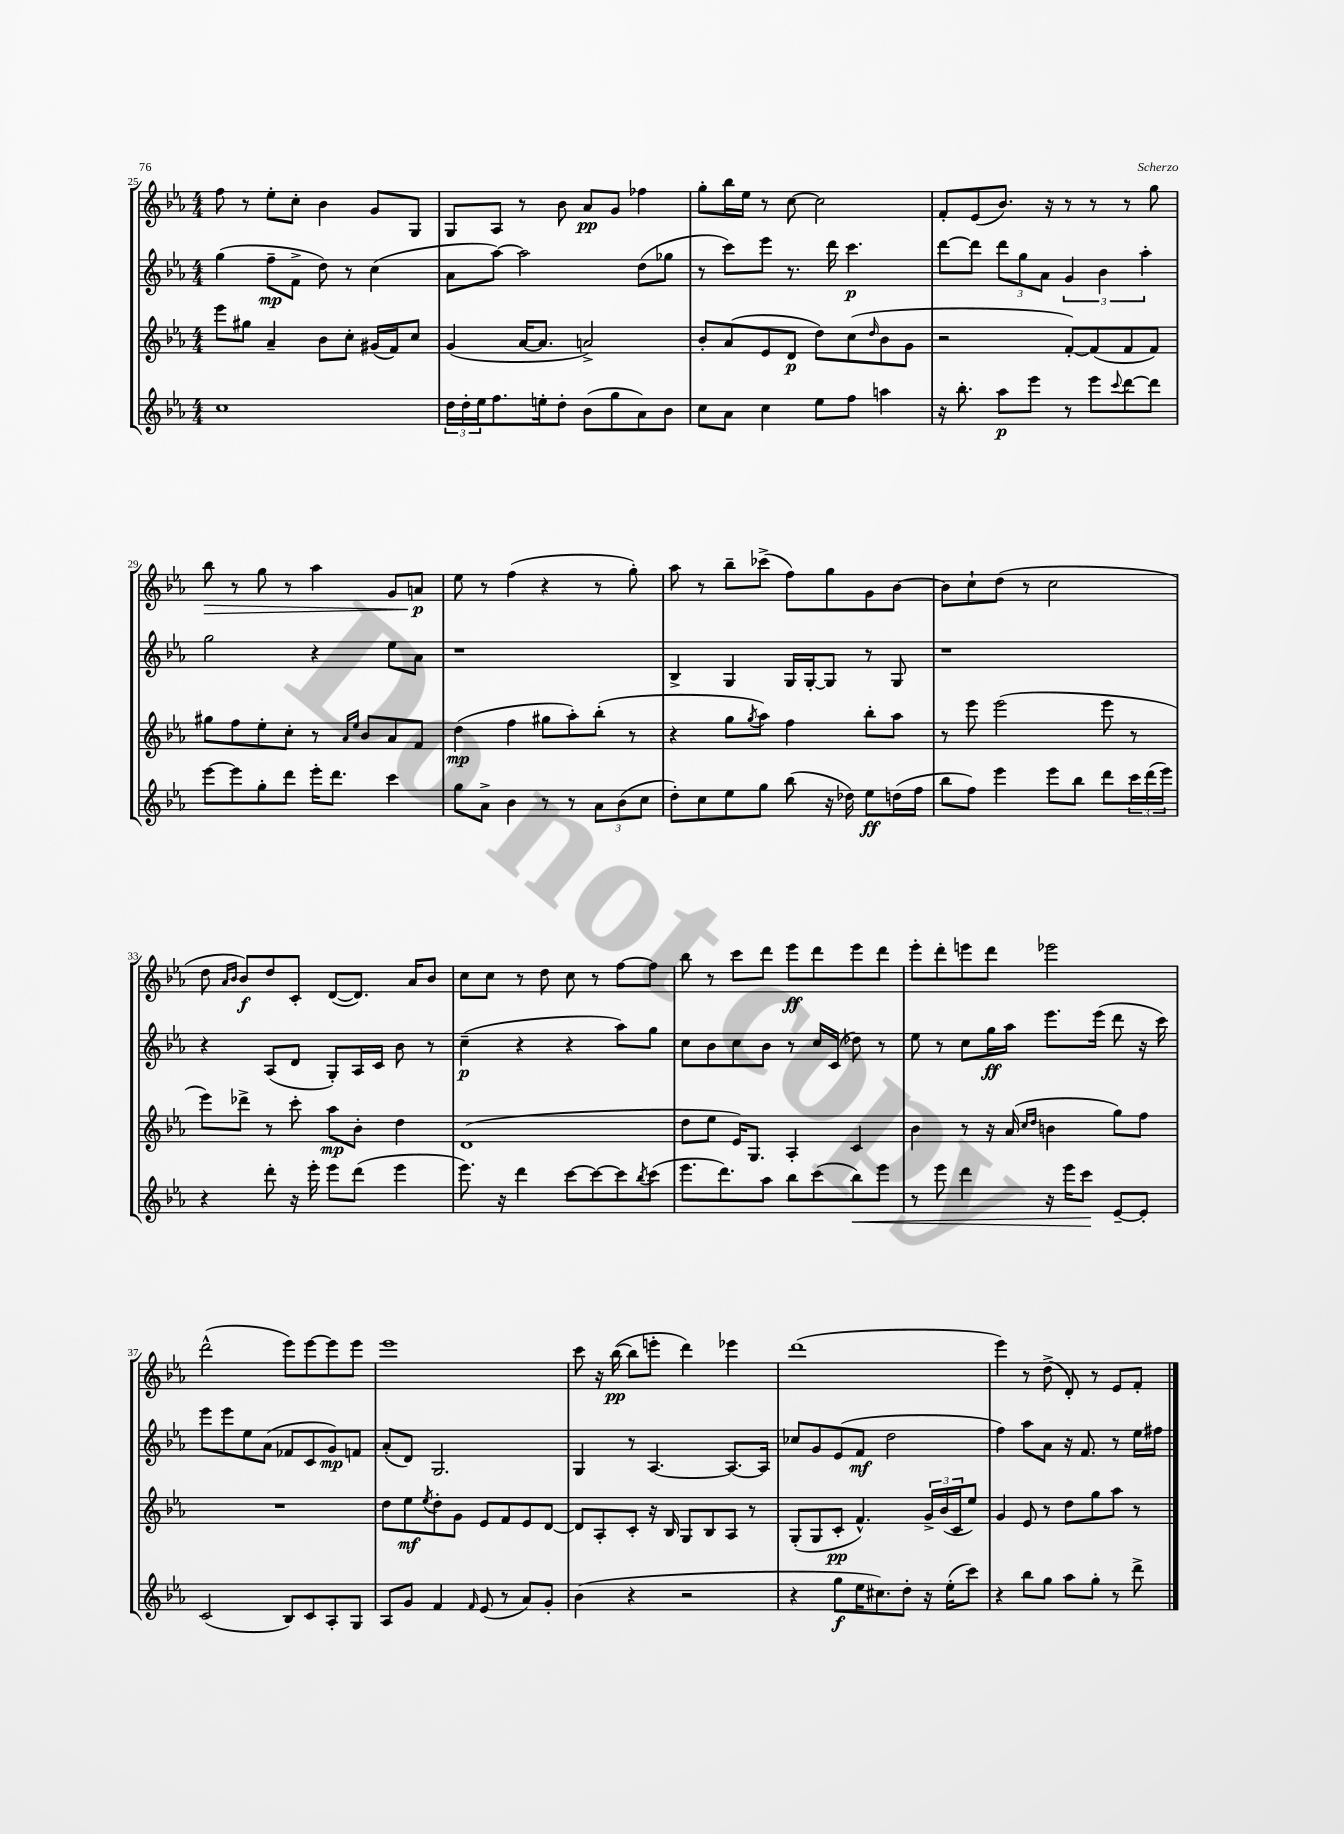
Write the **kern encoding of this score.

**kern	**dynam	**kern	**dynam	**kern	**dynam	**kern	**dynam
*part4	*part4	*part3	*part3	*part2	*part2	*part1	*part1
*staff4	*staff4	*staff3	*staff3	*staff2	*staff2	*staff1	*staff1
*clefG2	*	*clefG2	*	*clefG2	*	*clefG2	*
*k[b-e-a-]	*	*k[b-e-a-]	*	*k[b-e-a-]	*	*k[b-e-a-]	*
*M4/4	*	*M4/4	*	*M4/4	*	*M4/4	*
=25	=25	=25	=25	=25	=25	=25	=25
1cc	.	8eee-\L	.	(4gg\	.	8ff\	.
.	.	8gg#X\J	.	.	.	8r	.
.	.	4a-~/	.	8ff~\L	mp	8ee-'\L	.
.	.	.	.	8f^\J	.	8cc'\J	.
.	.	8b-\L	.	8dd\)	.	4b-\	.
.	.	8cc'\J	.	8r	.	.	.
.	.	(16g#X/LL	.	(4cc\	.	8g/L	.
.	.	16f/J)	.	.	.	.	.
.	.	8cc/J	.	.	.	8G/J	.
=26	=26	=26	=26	=26	=26	=26	=26
24dd\LL	.	(4g/	.	8a-\L	.	8G/L	.
24dd'\	.	.	.	.	.	.	.
24ee-\J	.	.	.	.	.	.	.
8.ff\	.	.	.	[8aa-\J)	.	8A-/J	.
.	.	[16a-/KL	.	2aa-\]	.	8r	.
16een'\k	.	8.a-/J]	.	.	.	.	.
8dd'\J	.	.	.	.	.	8b-\	.
(8b-\L	.	2an^/)	.	.	.	8a-/L	pp
8gg\	.	.	.	.	.	8g/J	.
8a-\)	.	.	.	(8dd\L	.	4ff-X\	.
8b-\J	.	.	.	8gg-X\J	.	.	.
=27	=27	=27	=27	=27	=27	=27	=27
8cc\L	.	8b-'/L	.	8r	.	8gg'\L	.
8a-\J	.	(8a-/	.	8ccc\L)	.	16bb-\L	.
.	.	.	.	.	.	16ee-\JJ	.
4cc\	.	8e-/	.	8eee-\J	.	8r	.
.	.	8d/J	p	8.r	.	[8cc\	.
8ee-\L	.	8dd\L)	.	.	.	2cc\]	.
.	.	.	.	16ddd\	.	.	.
8ff\J	.	(8cc\	.	4.ccc\	p	.	.
.	.	16qqdd/	.	.	.	.	.
4aan\	.	8b-\	.	.	.	.	.
.	.	8g\J	.	.	.	.	.
=28	=28	=28	=28	=28	=28	=28	=28
16r	.	2r	.	[8ddd\L	.	8f'/L	.
8.bb-'\	.	.	.	.	.	.	.
.	.	.	.	8ddd\J]	.	(8e-/	.
8aa-\L	p	.	.	12ddd\L	.	8.b-/J)	.
.	.	.	.	12gg\	.	.	.
8eee-\J	.	.	.	.	.	.	.
.	.	.	.	12a-\J	.	.	.
.	.	.	.	.	.	16r	.
8r	.	[8f'/L)	.	6g/	.	8r	.
8eee-\L	.	(8f/]	.	.	.	8r	.
.	.	.	.	6b-\	.	.	.
8qqccc/	.	.	.	.	.	.	.
[8ddd\	.	8f/	.	.	.	8r	.
.	.	.	.	6aa-'\	.	.	.
8ddd\J]	.	8f/J)	.	.	.	8gg\	.
!!LO:LB:g=z
=29	=29	=29	=29	=29	=29	=29	=29
!	!	!	!	!	!	!	!LO:HP:b
[8eee-\L	.	8gg#X\L	.	2gg\	.	8bb-\	>
8eee-\]	.	8ff\	.	.	.	8r	.
8gg'\	.	8ee-'\	.	.	.	8gg\	.
8ddd\J	.	8cc'\J	.	.	.	8r	.
16eee-'\KL	.	8r	.	4r	.	4aa-\	.
8.ddd\J	.	.	.	.	.	.	.
.	.	16qqa-/LL	.	.	.	.	.
.	.	16qqee-/JJ	.	.	.	.	.
.	.	8b-/L	.	.	.	.	.
4ccc\	.	8a-/	.	8ee-\L	.	8g/L	.
.	.	8f/J	.	8a-\J	.	8an/J	p
.	.	.	.	.	.	.	]
=30	=30	=30	=30	=30	=30	=30	=30
8gg\L	.	(4dd\	mp	1r	.	8ee-\	.
8a-^\J	.	.	.	.	.	8r	.
4b-\	.	4ff\	.	.	.	(4ff\	.
8r	.	8gg#X\L	.	.	.	4r	.
8r	.	8aa-'\)	.	.	.	.	.
12a-\L	.	(8bb-'\J	.	.	.	8r	.
(12b-\	.	.	.	.	.	.	.
.	.	8r	.	.	.	8gg'\)	.
12cc\J	.	.	.	.	.	.	.
=31	=31	=31	=31	=31	=31	=31	=31
8dd'\L)	.	4r	.	4B-^/	.	8aa-\	.
8cc\	.	.	.	.	.	8r	.
8ee-\	.	8gg\L	.	4G/	.	8bb-~\L	.
.	.	8qgg/	.	.	.	.	.
8gg\J	.	8aa-\J)	.	.	.	(8ccc-X^\J	.
(8bb-\	.	4ff\	.	16G/LL	.	8ff\L)	.
.	.	.	.	[16G'/J	.	.	.
16r	.	.	.	8G/J]	.	8gg\	.
16dd-X\)	.	.	.	.	.	.	.
8ee-\L	ff	8bb-'\L	.	8r	.	8g\	.
(16ddn\L	.	8aa-\J	.	8G/	.	[8b-\J	.
16ff\JJ	.	.	.	.	.	.	.
=32	=32	=32	=32	=32	=32	=32	=32
8bb-\L	.	8r	.	1r	.	8b-\L]	.
8ff\J)	.	8eee-\	.	.	.	8cc`\	.
4eee-\	.	(2eee-\	.	.	.	(8dd\J	.
.	.	.	.	.	.	8r	.
8eee-\L	.	.	.	.	.	2cc\	.
8bb-\J	.	.	.	.	.	.	.
8ddd\L	.	8eee-\	.	.	.	.	.
24ccc\L	.	8r	.	.	.	.	.
(24ddd\	.	.	.	.	.	.	.
24eee-\JJ)	.	.	.	.	.	.	.
!!LO:LB:g=z
=33	=33	=33	=33	=33	=33	=33	=33
4r	.	8eee-\L)	.	4r	.	8dd\	.
.	.	.	.	.	.	16qqa-/LL	.
.	.	.	.	.	.	16qqb-/JJ	.
.	.	8ddd-X^\J	.	.	.	8b-/L)	f
8ddd'\	.	8r	.	(8A-/L	.	8dd/	.
16r	.	8ccc'\	.	8d/J	.	8c'/J	.
16eee-'\	.	.	.	.	.	.	.
8eee-\L	.	8aa-\L	mp	8G'/L)	.	([8d/L	.
(8ddd\J	.	8b-'\J	.	16A-/L	.	8.d/J])	.
.	.	.	.	16c/JJ	.	.	.
4eee-\	.	4dd\	.	8b-\	.	.	.
.	.	.	.	.	.	16a-/KL	.
.	.	.	.	8r	.	8b-/J	.
=34	=34	=34	=34	=34	=34	=34	=34
8.eee-\)	.	(1d	.	(4cc~\	p	8cc\L	.
.	.	.	.	.	.	8cc\J	.
16r	.	.	.	.	.	.	.
4ddd\	.	.	.	4r	.	8r	.
.	.	.	.	.	.	8dd\	.
[8ccc\L	.	.	.	4r	.	8cc\	.
8ccc\_	.	.	.	.	.	8r	.
8ccc\]	.	.	.	8aa-\L)	.	[8ff\L	.
8qbb-/	.	.	.	.	.	.	.
(8ccc\J	.	.	.	8gg\J	.	8ff\J]	.
=35	=35	=35	=35	=35	=35	=35	=35
8.eee-\L	.	8dd\L	.	8cc\L	.	8bb-\	.
.	.	8ee-\J	.	8b-\	.	8r	.
8.ddd\)	.	.	.	.	.	.	.
.	.	16e-/KL)	.	8cc\	.	8ccc\L	.
.	.	8.G/J	.	.	.	.	.
8aa-\J	.	.	.	8b-\J	.	8ddd\J	.
8bb-\L	.	4A-'/	.	8r	.	8eee-\L	ff
(8ccc\	.	.	.	16cc/LL	.	8ddd\	.
.	.	.	.	(16c/JJ	.	.	.
!	!LO:HP:b	!	!	!	!	!	!
8bb-\)	<	4c/	.	8dd-X\)	.	8eee-\	.
8eee-\J	.	.	.	8r	.	8ddd\J	.
=36	=36	=36	=36	=36	=36	=36	=36
8r	.	4b-\	.	8ee-\	.	8eee-'\L	.
8eee-\	.	.	.	8r	.	8ddd'\	.
4ddd\	.	8r	.	8cc\L	.	8eeen\	.
.	.	16r	.	16gg\L	ff	8ddd\J	.
.	.	(16a-/	.	16aa-\JJ	.	.	.
.	.	16qqcc/LL	.	.	.	.	.
.	.	16qqdd/JJ	.	.	.	.	.
16r	.	4bn\	.	8.eee-\L	.	2eee-X\	.
16eee-\KL	.	.	.	.	.	.	.
8ccc\J	.	.	.	.	.	.	.
.	.	.	.	(16eee-\Jk	.	.	.
[8e-~/L	[	8gg\L)	.	8ddd\	.	.	.
8e-'/J]	.	8ff\J	.	16r	.	.	.
.	.	.	.	16ccc\)	.	.	.
!!LO:LB:g=z
=37	=37	=37	=37	=37	=37	=37	=37
(2c/	.	1r	.	8eee-\L	.	(2ddd^^\	.
.	.	.	.	8eee-\	.	.	.
.	.	.	.	8ee-\	.	.	.
.	.	.	.	(8a-\J	.	.	.
8B-/L)	.	.	.	8f-X/L	.	8eee-\L)	.
8c/	.	.	.	8c/	.	[8eee-\	.
8A-'/	.	.	.	8g/)	mp	8eee-\]	.
8G/J	.	.	.	8fn/J	.	8eee-\J	.
=38	=38	=38	=38	=38	=38	=38	=38
8A-/L	.	8dd\L	.	(8a-'/L	.	1eee-	.
8g/J	.	8ee-\	mf	8d/J)	.	.	.
.	.	8qee-/	.	.	.	.	.
4f/	.	8dd'\	.	2.G/	.	.	.
.	.	8g\J	.	.	.	.	.
16qqf/	.	.	.	.	.	.	.
(8e-/	.	8e-/L	.	.	.	.	.
8r	.	8f/	.	.	.	.	.
8a-/L)	.	8e-/	.	.	.	.	.
8g'/J	.	[8d/J	.	.	.	.	.
=39	=39	=39	=39	=39	=39	=39	=39
(4b-\	.	8d/L]	.	4G/	.	8ccc\	.
.	.	8A-'/	.	.	.	16r	.
.	.	.	.	.	.	([16bb-\	pp
4r	.	8c'/J	.	8r	.	8bb-\L]	.
.	.	16r	.	[4.A-/	.	8eeen'\J	.
.	.	16B-/	.	.	.	.	.
2r	.	8G/L	.	.	.	4ddd\)	.
.	.	8B-/	.	.	.	.	.
.	.	8A-/J	.	8.A-/L_	.	4eee-X\	.
.	.	8r	.	.	.	.	.
.	.	.	.	16A-/Jk]	.	.	.
=40	=40	=40	=40	=40	=40	=40	=40
4r	.	(8G'/L	.	8cc-X/L	.	(1ddd	.
.	.	8G/	.	8g/	.	.	.
8gg\L	f	8c'/J	pp	(8e-/	.	.	.
16ee-\K	.	4.f^^/)	.	8f/J	mf	.	.
8.cc#X\)	.	.	.	.	.	.	.
.	.	.	.	2dd\	.	.	.
8dd'\J	.	.	.	.	.	.	.
16r	.	24g^/LL	.	.	.	.	.
.	.	(24b-/	.	.	.	.	.
(16ee-'\KL	.	.	.	.	.	.	.
.	.	24c/J	.	.	.	.	.
8ccc\J)	.	8ee-/J)	.	.	.	.	.
=41	=41	=41	=41	=41	=41	=41	=41
4r	.	4g/	.	4ff\)	.	4eee-\)	.
8bb-\L	.	8e-/	.	8aa-\L	.	8r	.
8gg\J	.	8r	.	8a-\J	.	(8dd^\	.
8aa-\L	.	8dd\L	.	16r	.	8d'/)	.
.	.	.	.	8.f/	.	.	.
8gg'\J	.	8gg\	.	.	.	8r	.
8r	.	8aa-\J	.	8r	.	8e-/L	.
8ddd^\	.	8r	.	16ee-\LL	.	8f'/J	.
.	.	.	.	16ff#X\JJ	.	.	.
==	==	==	==	==	==	==	==
*-	*-	*-	*-	*-	*-	*-	*-
